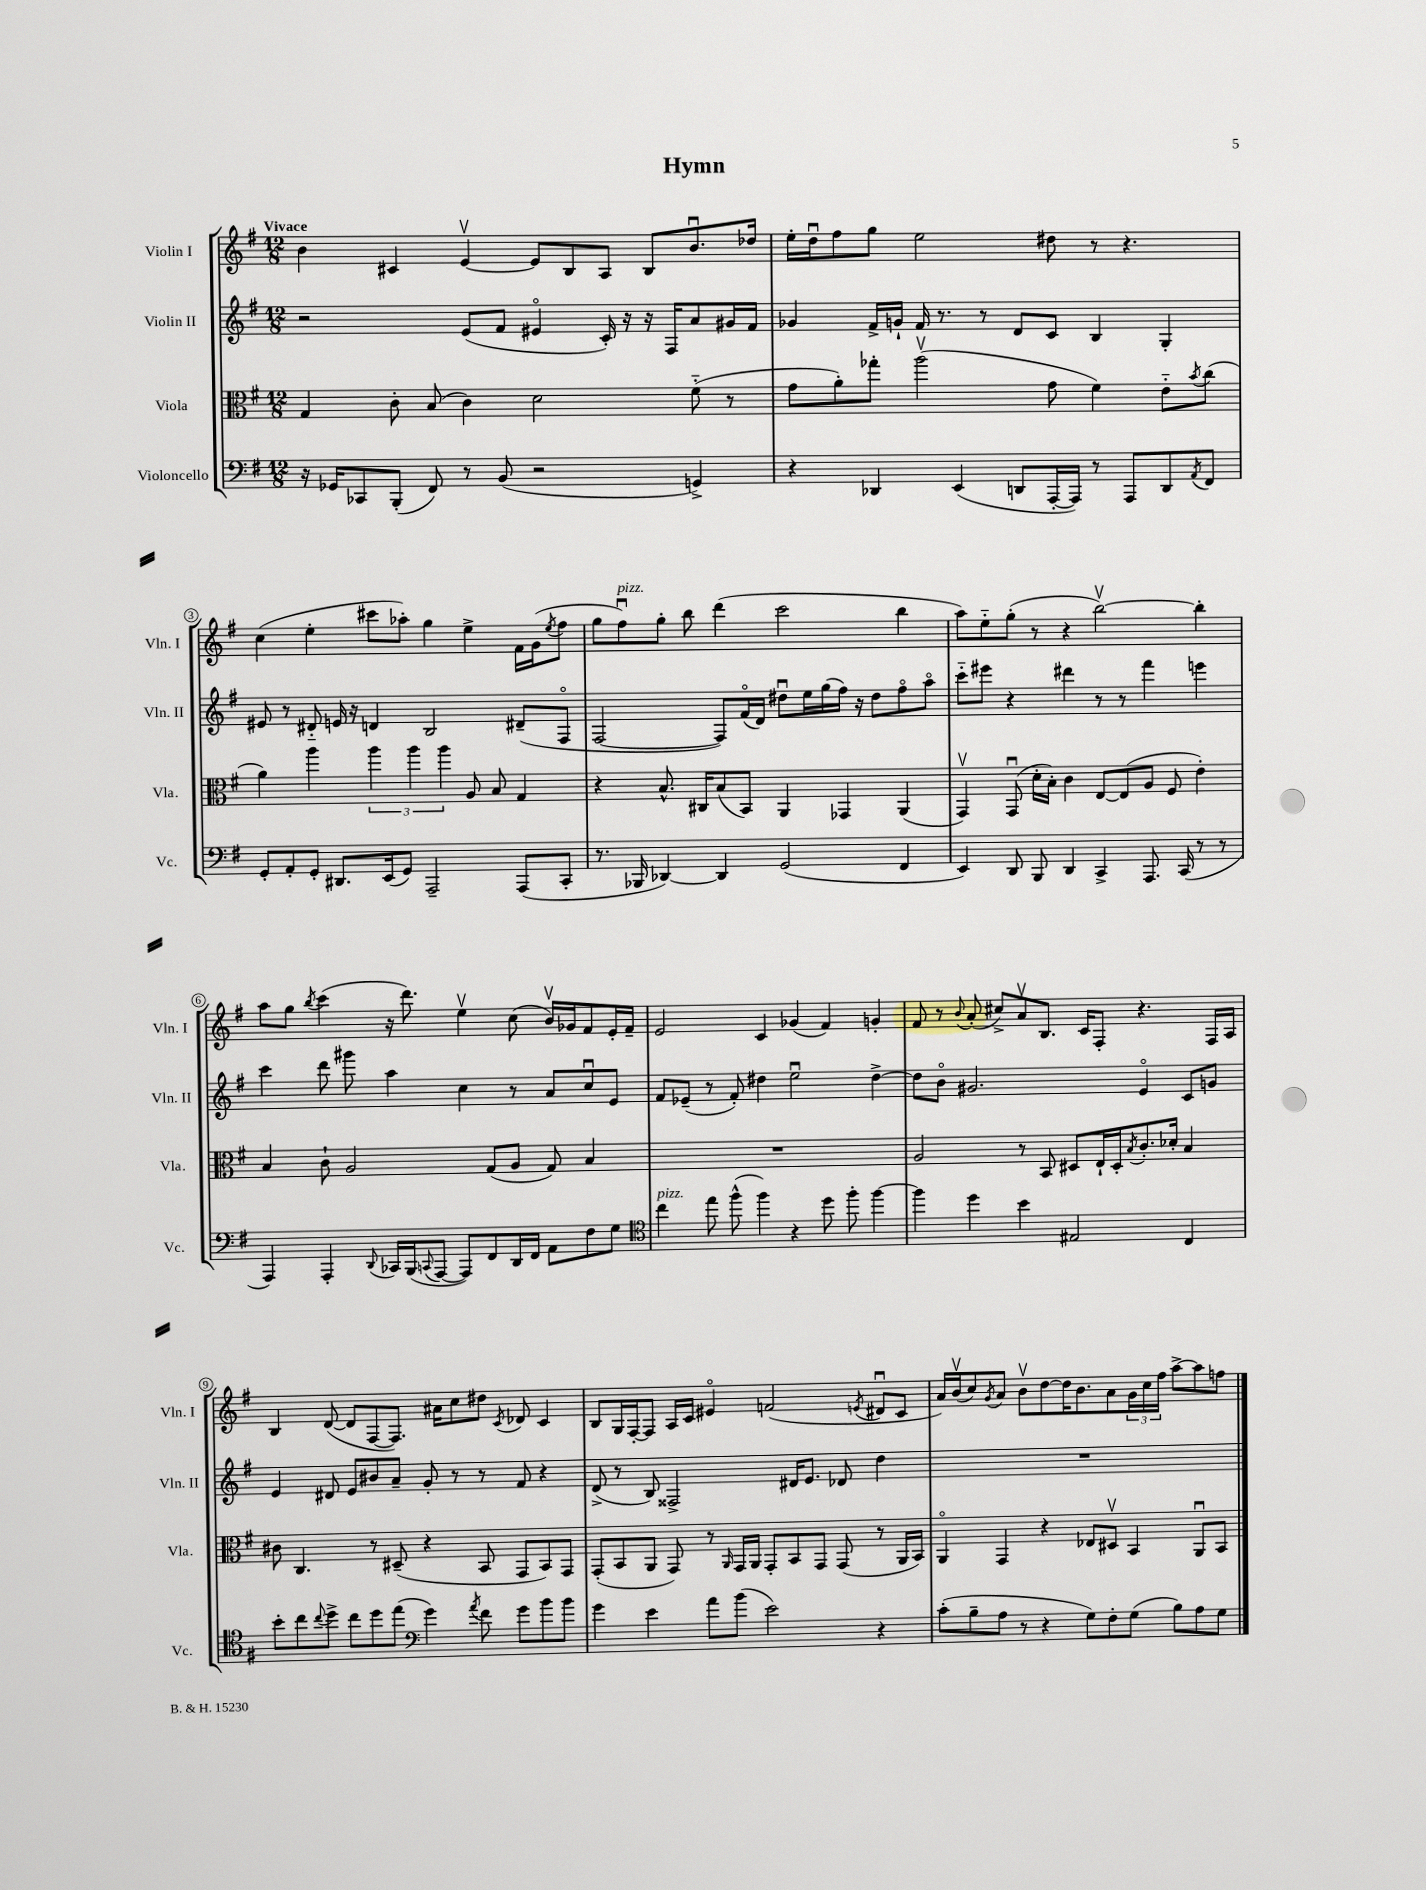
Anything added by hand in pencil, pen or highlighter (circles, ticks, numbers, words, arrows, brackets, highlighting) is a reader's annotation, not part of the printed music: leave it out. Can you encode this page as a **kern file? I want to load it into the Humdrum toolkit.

**kern	**kern	**kern	**kern
*staff4	*staff3	*staff2	*staff1
*clefF4	*clefC3	*clefG2	*clefG2
*k[f#]	*k[f#]	*k[f#]	*k[f#]
*M12/8	*M12/8	*M12/8	*M12/8
16r	4G/	2r	4b\
16GG-/LK	.	.	.
8CC-/	.	.	.
(8BBB'/J	8c'\	.	4c#/
8FF#/)	(8B/	.	.
8r	4c\)	(8e/L	[4ev/
(8BB/	.	8f#/J	.
2r	2d\	4e#o/	8e/]L
.	.	.	8B/
.	.	16c'/)	8A/J
.	.	16r	.
.	.	16r	8B/L
.	.	16F#/LK	.
4GG^/)	(8f#'~\	8a/	8.bu/
.	8r	16g#/L	.
.	.	16f#/JJ	16dd-/Jk
=	=	=	=
4r	8g\L	4g-/	16ee'\LL
.	.	.	16ddu\J
.	8a'\)	.	8ff#\
4DD-/	8gg-'\J	16f#^/LL	8gg\J
.	.	16g`/JJ	.
.	(2aav\	16f#/	2ee\
.	.	8.r	.
(4EE/	.	.	.
.	.	8r	.
8DD/L	.	8d/L	.
[16AAA'/L	8g\	8c/J	8dd#\
16AAA/]JJ)	.	.	.
8r	4f#\)	4B/	8r
8AAA/L	.	.	4.r
8DD/	8e'~\L	4G'/	.
8qAA/	8qb/	.	.
8FF#/J	(8cc\J	.	.
=	=	=	=
8GG'/L	4a\)	8e#/	(4cc\
8AA'/	.	8r	.
8GG'/J	4aa\	8d#'~/	4ee'\
8.DD#/L	.	16e/	.
.	.	16r	.
.	6aa\	4d/	8ccc#\L
(16EE/k	.	.	.
8GG/J)	.	.	8aa-'\J)
.	6aa\	.	.
2AAA~/	.	2B/	4gg\
.	6aa\	.	.
.	8A/	.	4ee^\
.	8B/	.	.
(8AAA/L	4G/	(8d#~/L	16f#\LL
.	.	.	(16g\J
.	.	.	8qee/
8CC'/J	.	8F#o/J	8ff#\J
=	=	=	=
8.r	4r	[2F#/	8gg\L
.	.	.	8ff#u\)
16BBB-/	.	.	.
[4DD-/)	8.B^^/	.	8gg'\J
.	.	.	8bb\
.	16C#/LK	.	.
4DD-/]	(8B/	8F#/]L)	(4ddd\
.	8BB/J)	(16f#o/L	.
.	.	16d/JJ)	.
(2GG/	4AA/	8dd#u\L	2ccc\
.	.	16ee\L	.
.	.	(16gg\	.
.	4GG-/	16ff#\JJ)	.
.	.	16r	.
.	.	8dd#\L	.
4FF#/	(4AA/	8ff#o\	4bb\
.	.	8aao\J	.
=	=	=	=
4EE/)	4GGv/)	8ccc'~\L	8aa\L)
.	.	8eee#\J	8ee'~\
8DD/	(8GGu/	4r	(8gg'\J
8BBB/	16d'\LL	.	8r
.	16B'\JJ)	.	.
4DD/	4c\	4ddd#\	4r
4CC^/	[8E/L	8r	[2bbv\)
.	(8E/]	8r	.
8.AAA/	8A/J	4fff#\	.
.	8F#/	.	.
(16CC/	.	.	.
8r	4e'\)	4eee\	4bb'\]
8r	.	.	.
=	=	=	=
4AAA/)	4B/	4ccc\	8aa\L
.	.	.	8gg\J
.	.	.	8qbb/
4AAA'/	8c`\	8ddd\	(4ccc\
.	2A/	8ggg#\	.
8qqDD/	.	.	.
16CC-/LL	.	4aa\	16r
(16BBB/J	.	.	8.ddd\)
8qqCC/	.	.	.
[8AAA/J	.	.	.
8AAA/]L)	.	4cc\	4eev\
8FF#/	(8G/L	.	.
16DD/L	8A/J	8r	(8cc\
16FF#/JJ	.	.	.
8AA\L	8G/)	8a/L	16bv/LL)
.	.	.	16g-/J
8F#\	4B/	8ccu/	8f#/
8G\J	.	8e/J	16e'/L
.	.	.	16f#~/JJ
=	=	=	=
*clefC4	*	*	*
4cc\	1.r	8f#/L	2e/
.	.	(8e-~/J	.
8ee\	.	8r	.
(8ff#^^\	.	8f#'/)	.
4ff#\)	.	4dd#\	4c/
4r	.	2eeu\	(4g-/
8dd\	.	.	4f#/)
8ff#'\	.	.	.
[4ff#\	.	[4dd#^\	4g'/
=	=	=	=
4ff#\]	2A/	8dd#\]L	8f#/
.	.	8bo\J	8r
.	.	.	8qqb/
4dd\	.	2.g#/	(8a'/
.	.	.	8cc#^/L)
4b\	8r	.	8av/
.	8BB/	.	8.B/J
2E#/	8D#/L	.	.
.	.	.	16c/LK
.	16E`/L	.	8F#'/J
.	16D#'/J	.	.
.	8qB/	.	.
.	8.c'/	4eo/	4.r
.	16d-'/Jk	.	.
4C/	4B/	8c/L	.
.	.	8g/J	16F#/LL
.	.	.	16A/JJ
=	=	=	=
8b'\L	8c#\	4e/	4B/
8cc\	4.C/	.	.
8qqcc/	.	.	.
8dd^\J	.	8d#/	([8d/
8cc\L	.	8e/L	8d/]L
8dd\	8r	8b#/	[8F#/
(8ee\J	(8D#~/	8a~/J	8.F#/]J)
*clefF4	*	*	*
4g\)	4r	8g'/	.
.	.	.	16a#\LK
.	.	8r	8cc\
8qa/	.	.	.
8f#\	8BB/	8r	8dd#\J
.	.	.	8qc/
8g\L	8GG/L	8f#/	8d-/
8b\	8BB/)	4r	4c/
8b\J	8GG/J	.	.
=	=	=	=
4g\	(8GG'/L	(8d^/	8B/L
.	8BB/	8r	16G/L
.	.	.	[16F#'/J
4e\	8AA/J	8B/)	8F#/]J
.	8GG/)	2F##^/	16A/LL
.	.	.	16c/JJ
8a\L	8r	.	4e#o/
.	16qqAA/	.	.
(8b\J	16GG/LL	.	.
.	16AA/JJ	.	.
2e\)	8GG'/L	.	(2f/
.	8BB/	16d#/LK	.
.	.	8.e/J	.
.	8GG/J	.	.
.	(8GG/	8d-/	.
.	.	.	8qe/
4r	8r	4dd\	8d#u/L
.	16AA/LL	.	8c/J
.	16BB/JJ)	.	.
=	=	=	=
(8c'\L	4AAo/	1.r	16a/LL)
.	.	.	(16bv/J
8B~\	.	.	8cc/)
.	.	.	8qg/
8A\J	4GG/	.	8a/J
8r	.	.	8bv\L
4r	4r	.	[8dd\
.	.	.	16dd\]K
.	.	.	8.b\
8G\L)	8E-/L	.	.
8F#'\	8D#v/J	.	8a\
(8G\J	4BB/	.	24g\L
.	.	.	24cc\
.	.	.	24ff#\JJ
8B\L)	.	.	[8aa^\L
8A\	8AAu/L	.	8aa\]
8G\J	8BB/J	.	8ff\J
==	==	==	==
*-	*-	*-	*-
